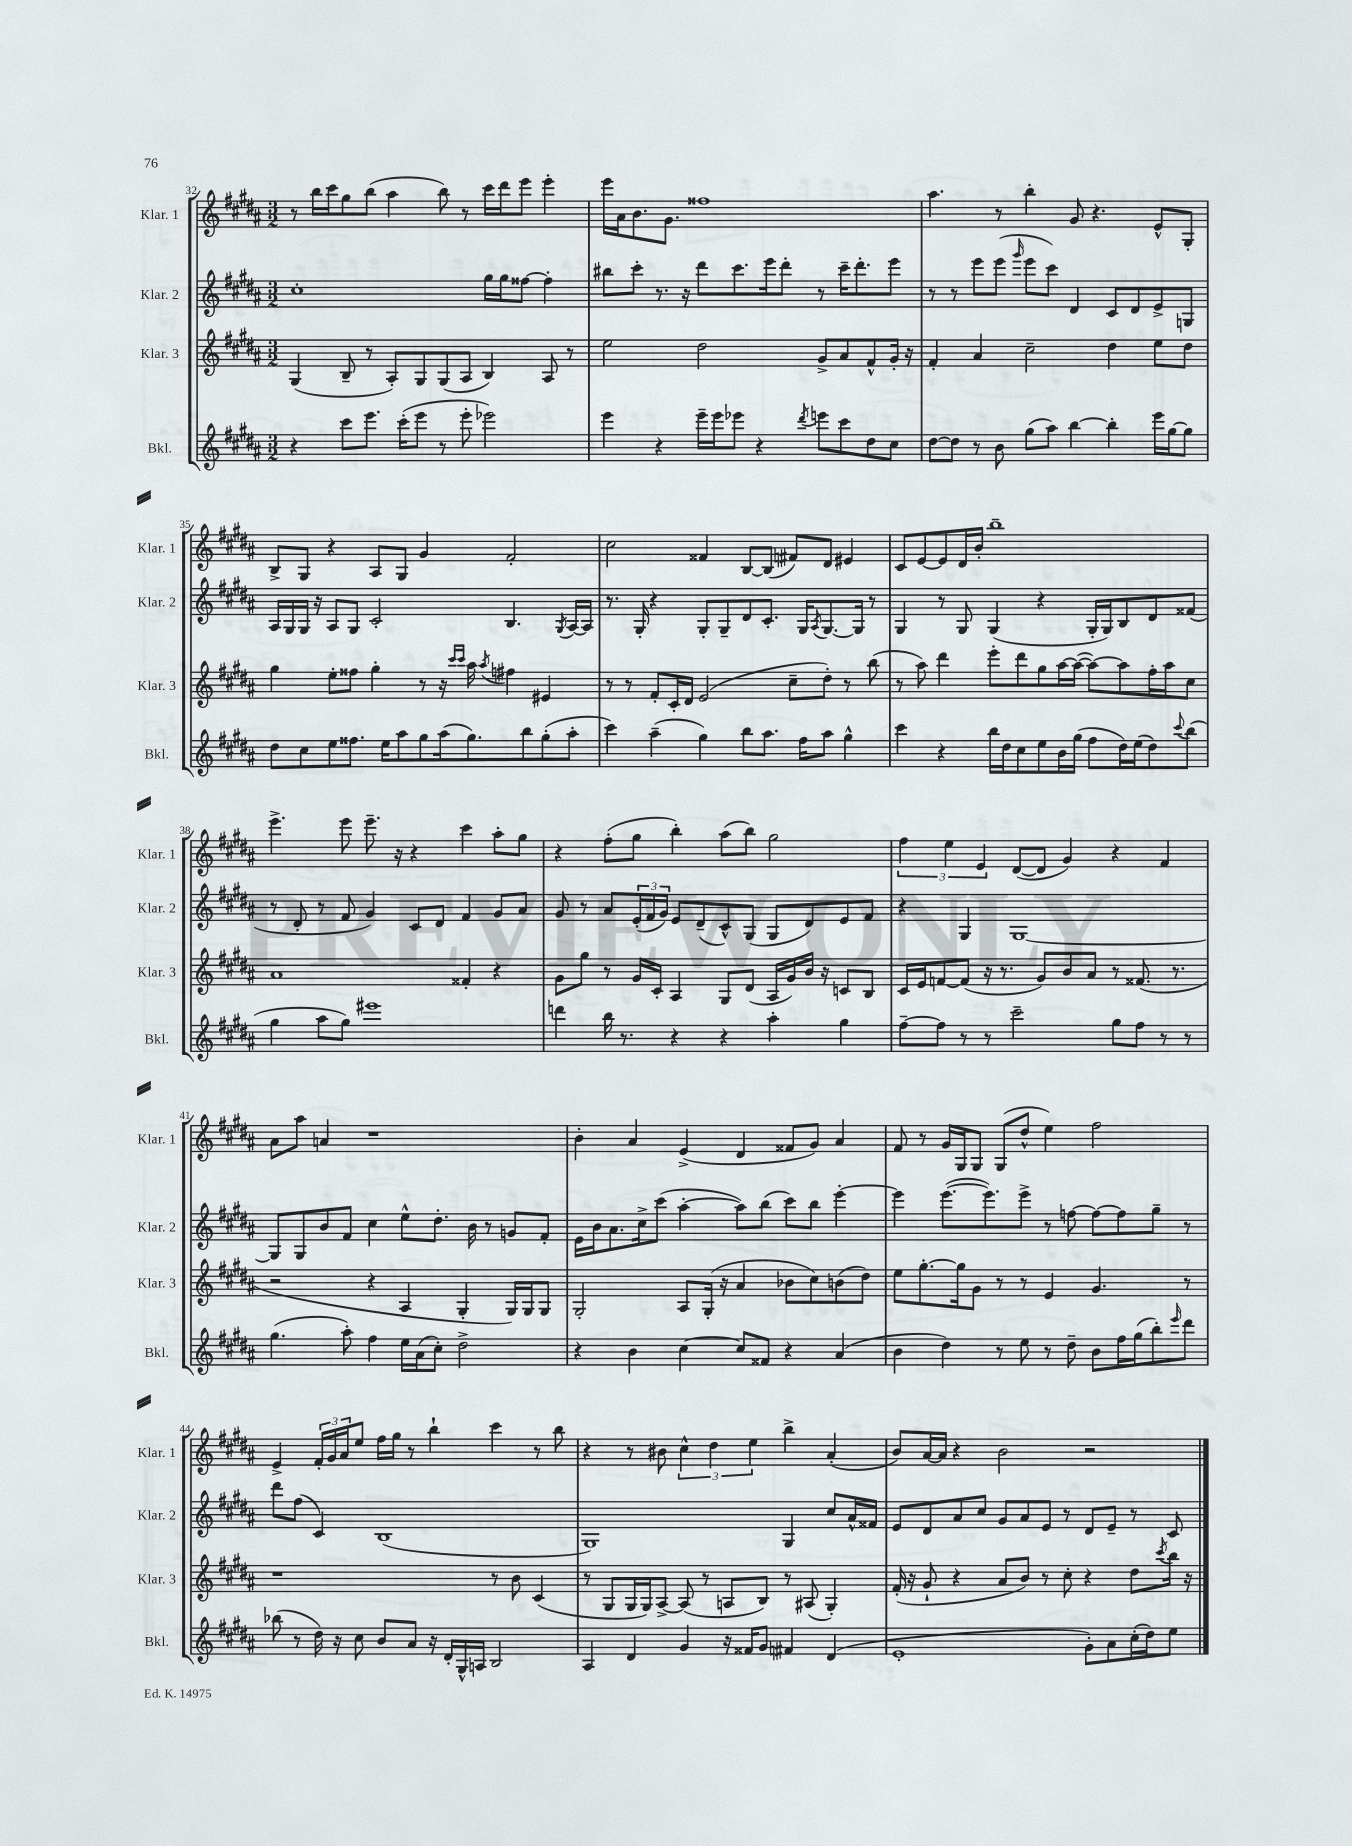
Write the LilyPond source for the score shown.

<<
\new StaffGroup <<
\new Staff = "s0" \with { instrumentName = "Klar. 1" shortInstrumentName = "Klar. 1" } {
    \clef treble \key b \major \numericTimeSignature \time 3/2
    r8 b''16 cis'''16 gis''8 b''8( ais''4 b''8) r8 cis'''16 dis'''16 e'''8 e'''4-. |
    e'''16 ais'16 b'8. gis'8. fisis''1 |
    ais''4. r8 b''4-. gis'8 r4. e'8-^ gis8-. |
    b8-> gis8 r4 ais8 gis8 gis'4 fis'2-. |
    cis''2 fisis'4 b8~ b8( fis'8) dis'8 eis'4 |
    cis'8 e'8~ e'8 dis'16 b'16-. b''1-- |
    e'''4.-> e'''8 e'''8.-- r16 r4 cis'''4 ais''8-. gis''8 |
    r4 fis''8-.( gis''8 b''4-.) ais''8( b''8) gis''2 |
    \tuplet 3/2 { fis''4 e''4 e'4 } dis'8~( dis'8 gis'4) r4 fis'4 |
    ais'8 ais''8 a'4 r1 |
    b'4-. ais'4 e'4->( dis'4 fisis'8 gis'8) ais'4 |
    fis'8 r8 gis'16 gis16 gis8 gis8( dis''8-^ e''4) fis''2 |
    e'4-> \tuplet 3/2 { fis'16-. gis'16 ais'16 } e''8 fis''16 gis''16 r8 b''4-! cis'''4 r8 b''8 |
    r4 r8 bis'8 \tuplet 3/2 { cis''4-^ dis''4 e''4 } b''4-> ais'4-.( |
    b'8) ais'16~ ais'16 r4 b'2 r2 \bar "|." |
}
\new Staff = "s1" \with { instrumentName = "Klar. 2" shortInstrumentName = "Klar. 2" } {
    \clef treble \key b \major \numericTimeSignature \time 3/2
    cis''1-. gis''16 gis''16 fisis''8~ fisis''4-. |
    bis''8 cis'''8-. r8. r16 dis'''8 cis'''8. e'''16 dis'''8-. r8 cis'''16-- dis'''8.-. e'''8 |
    r8 r8 e'''8 e'''8( \grace { gis'''16 } e'''8 cis'''8) dis'4 cis'8 dis'8 e'8-> g8 |
    ais16 gis16 gis16 r16 ais8 gis8 cis'2-. b4. \acciaccatura { gis8 } ais16~ ais16 |
    r8. gis16-. r4 gis8-. gis8-- dis'8 cis'8.-. gis16 \acciaccatura { ais8 } gis8.~ gis16 r8 |
    gis4 r8 gis8 gis4( r4 gis16-. gis16) b8 dis'8 fisis'8( |
    r8 dis'8-. r8 fis'8 gis'4) cis'8 dis'8 fis'4 gis'8 ais'8 |
    gis'8 r8 ais'8 \tuplet 3/2 { e'16-.( fis'16 gis'16) } e'8 dis'8--( cis'8-^) gis8( gis8 dis'8) e'8 fis'8 |
    r4 gis4 gis1~ |
    gis8 gis8 b'8 fis'8 cis''4 e''8-^ dis''8.-. b'16 r8 g'8 fis'8-. |
    e'16 b'16 ais'8. cis''16-> cis'''8( ais''4~-. ais''8) b''8( cis'''8) b''8 e'''4~-. |
    e'''4 e'''8.~( e'''8.) e'''8-> r8 f''8~ f''8~ f''8 gis''8-- r8 |
    dis'''8 fis''8( cis'4) b1( |
    gis1) gis4 cis''8 ais'16-^ fisis'16 |
    e'8 dis'8 ais'8 cis''8 gis'8 ais'8 e'8 r8 dis'8 e'8-- r8 cis'8 \bar "|." |
}
\new Staff = "s2" \with { instrumentName = "Klar. 3" shortInstrumentName = "Klar. 3" } {
    \clef treble \key b \major \numericTimeSignature \time 3/2
    gis4( b8-- r8 ais8-.) gis8 gis8( ais8 b4) ais8 r8 |
    e''2 dis''2 gis'8-> ais'8 fis'8-^ gis'16-. r16 |
    fis'4-. ais'4 cis''2-- dis''4 e''8 dis''8 |
    gis''4 e''8-. fisis''8 gis''4-. r8 r16 \grace { cis'''16 cis'''16 } ais''16 \acciaccatura { ais''8 } fis''4 eis'4 |
    r8 r8 fis'8-. cis'16-. dis'16 e'2( cis''8-- dis''8-.) r8 b''8( |
    r8 ais''8) dis'''4 e'''8-. dis'''8 gis''8 ais''16~ ais''16~( ais''8~) ais''8 fis''16-. ais''16 cis''8 |
    ais'1 fisis'4-. r4 |
    gis'8 gis''8 r8 gis'16 cis'16-. ais4 gis8 dis'8( ais16 gis'16) b'16 r16 c'8 b8 |
    cis'16 e'16 f'8~ f'8( r16 r8. gis'8) b'8 ais'8 r8 fisis'8.( r8. |
    r2 r4 ais4 gis4-. gis16) gis16 gis8 |
    gis2-. ais8 gis16-.( r16 ais'4 bes'8 cis''8) b'8( dis''8) |
    e''8 gis''8.~-. gis''16 gis'8 r8 r8 e'4 gis'4. r8 |
    r1 r8 b'8 cis'4( |
    r8 gis8 gis16 gis16) ais8~-> ais8( r8 a8 b8) r8 ais8( gis4-.) |
    fis'16-.( r16 gis'8-! r4 ais'8 b'8) r8 cis''8-. r4 dis''8 \acciaccatura { cis'''8 } b''16 r16 \bar "|." |
}
\new Staff = "s3" \with { instrumentName = "Bkl." shortInstrumentName = "Bkl." } {
    \clef treble \key b \major \numericTimeSignature \time 3/2
    r4 cis'''8 e'''8. cis'''16-.( e'''8 r8 e'''8-. ees'''2) |
    e'''4 r4 e'''16-- e'''16 ees'''8 r4 \acciaccatura { dis'''8 } e'''8 cis'''8 dis''8 cis''8 |
    dis''8~ dis''8 r8 b'8 gis''8( ais''8) b''4~ b''4-. e'''16 gis''16~ gis''8 |
    dis''8 cis''8 e''8 fisis''8. e''16 ais''8 gis''8 ais''16( gis''8.) b''8 gis''8-.( ais''8-. |
    cis'''4) ais''4--( gis''4) b''8 ais''8. fis''16 ais''8 gis''4-^ |
    cis'''4 r4 b''16 dis''16 cis''8 e''8 b'16 gis''16( fis''8 dis''16) e''16( dis''8) \appoggiatura { cis'''8 } b''8( |
    gis''4 ais''8 gis''8) eis'''1 |
    d'''4 b''16 r8. r4 r4 ais''4-. gis''4 |
    fis''8~-- fis''8 r8 r8 cis'''2-- gis''8 fis''8 r8 r8 |
    gis''4.( ais''8-.) fis''4 e''16 ais'16( cis''8-.) dis''2-> |
    r4 b'4 cis''4~ cis''8 fisis'8 r4 ais'4( |
    b'4 dis''4) r8 e''8 r8 dis''8-- b'8 fis''16 gis''16( b''8-.) \grace { e'''16 } dis'''8 |
    bes''8( r8 dis''16) r16 cis''8 b'8 ais'8 r16 dis'16-. gis16-^ a16 b2 |
    ais4 dis'4 gis'4 r16 fisis'16 gis'8 fis'4 dis'4( |
    e'1-. gis'8-.) ais'8 cis''16-.( dis''16) e''8 \bar "|." |
}
>>
>>
\layout { \context { \Score currentBarNumber = #32 } }
